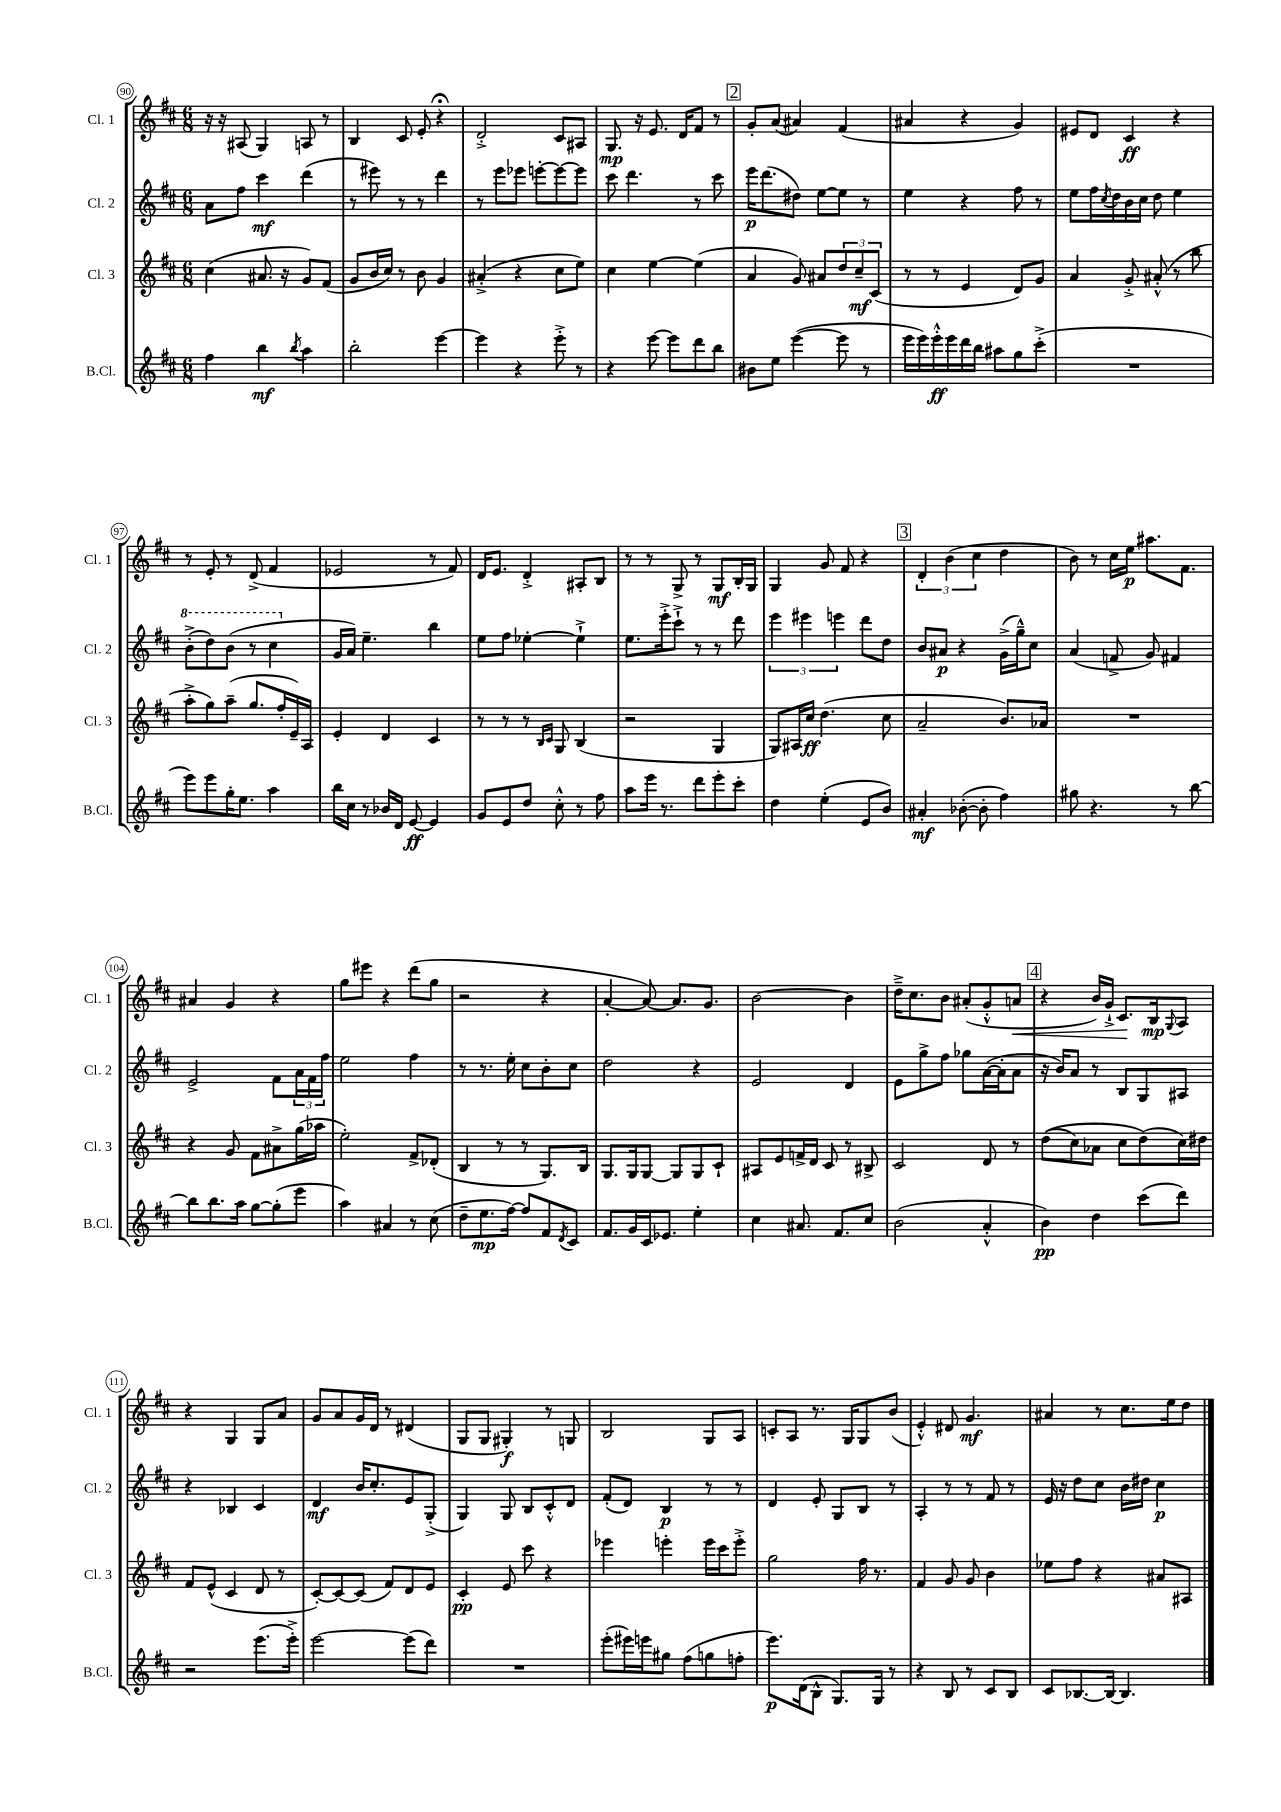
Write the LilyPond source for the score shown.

<<
\new StaffGroup <<
\new Staff = "s0" \with { instrumentName = "Cl. 1" shortInstrumentName = "Cl. 1" } {
    \clef treble \key d \major \numericTimeSignature \time 6/8
    r16 r16 ais8( g4) a8 r8 |
    b4 cis'8 e'8-. r4\fermata |
    d'2-.-> cis'8 ais8 |
    g8.\mp r16 e'8. d'16 fis'8 r8 |
    \mark \markup { \box "2" } g'8-. a'8( ais'4) fis'4( |
    ais'4 r4 g'4) |
    eis'8 d'8 cis'4\ff r4 |
    r8 e'8-. r8 d'8->( fis'4 |
    ees'2 r8 fis'8) |
    d'16 e'8. d'4-.-> ais8-. b8 |
    r8 r8 g8-> r8 g8\mf b16-. g16 |
    g4 g'8 fis'8 r4 |
    \mark \markup { \box "3" } \tuplet 3/2 { d'4-. b'4( cis''4 } d''4 |
    b'8) r8 cis''16 e''16\p ais''8. fis'8. |
    ais'4 g'4 r4 |
    g''8 eis'''8 r4 d'''8( g''8 |
    r2 r4 |
    a'4~-. a'8~) a'8. g'8. |
    b'2~ b'4 |
    d''16---> cis''8. b'8 ais'8-.( g'8-.-^ a'8\< |
    \mark \markup { \box "4" } r4 b'16) g'16-!-> cis'8.\! b16\mp \appoggiatura { g8 } a8 |
    r4 g4 g8 a'8 |
    g'8 a'8 g'16 d'16 r8 dis'4( |
    g8 g8 gis4-.\f) r8 g8 |
    b2 g8 a8 |
    c'8-. a8 r8. g16 g8 b'8( |
    e'4-.-^) dis'8 g'4.\mf |
    ais'4 r8 cis''8. e''16 d''8 \bar "|." |
}
\new Staff = "s1" \with { instrumentName = "Cl. 2" shortInstrumentName = "Cl. 2" } {
    \clef treble \key d \major \numericTimeSignature \time 6/8
    a'8 fis''8 cis'''4\mf d'''4( |
    r8 eis'''8) r8 r8 d'''4 |
    r8 e'''8 ees'''8 e'''8~-. e'''8~ e'''8 |
    cis'''8 d'''4. r8 cis'''8 |
    \mark \markup { \box "2" } e'''16\p d'''8.( dis''8) e''8~ e''8 r8 |
    e''4 r4 fis''8 r8 |
    e''8 fis''16 \acciaccatura { cis''8 } d''16 b'16 cis''16 d''8 e''4 |
    \ottava #1 b''8-.->( d'''8) b''8( r8 cis'''4 \ottava #0 |
    g'16 a'16) e''4.-- b''4 |
    e''8 fis''8 ees''4~-. ees''4-!-> |
    e''8. e'''16-.-> cis'''8-!-> r8 r8 d'''8 |
    \tuplet 3/2 { e'''4 eis'''4 e'''4 } d'''8 d''8 |
    \mark \markup { \box "3" } b'8 ais'8\p r4 g'16->( g''16---^) cis''8 |
    a'4( f'8-> g'8) fis'4 |
    e'2-> fis'8 \tuplet 3/2 { a'16 fis'16 fis''16 } |
    e''2 fis''4 |
    r8 r8. e''16-. cis''8 b'8-. cis''8 |
    d''2 r4 |
    e'2 d'4 |
    e'8 g''8-> fis''8 ges''8 a'16~( a'16-. a'8 |
    \mark \markup { \box "4" } r16 b'16) a'8 r8 b8 g8 ais8 |
    r4 bes4 cis'4 |
    d'4\mf b'16 cis''8.-. e'8 g8-.->( |
    g4) g8 b8 cis'8-.-^ d'8 |
    fis'8-.( d'8) b4\p r8 r8 |
    d'4 e'8-. g8 b8 r8 |
    a4-. r8 r8 fis'8 r8 |
    e'16 r16 d''8 cis''8 b'16 dis''16 cis''4\p \bar "|." |
}
\new Staff = "s2" \with { instrumentName = "Cl. 3" shortInstrumentName = "Cl. 3" } {
    \clef treble \key d \major \numericTimeSignature \time 6/8
    cis''4( ais'8. r16 g'8) fis'8( |
    g'8 b'16 cis''16) r8 b'8 g'4 |
    ais'4-.->( r4 cis''8 e''8) |
    cis''4 e''4~ e''4( |
    \mark \markup { \box "2" } a'4 g'8) ais'8 \tuplet 3/2 { d''8 cis''8--\mf cis'8( } |
    r8 r8 e'4 d'8) g'8 |
    a'4 g'8-.-> ais'8-.-^( r8 b''8 |
    a''8-.-> g''8) a''8--( g''8. fis''16-. e'16--) a16 |
    e'4-. d'4 cis'4 |
    r8 r8 r8 \grace { b16 cis'16 } g8 b4( |
    r2 g4 |
    g8) ais16 cis''16\ff d''4.( cis''8 |
    \mark \markup { \box "3" } a'2-- b'8.) aes'16 |
    R2. |
    r4 g'8 fis'8 ais'8-> g''16( aes''16 |
    e''2-.) fis'8-> des'8-.( |
    b4 r8 r8 g8.) b16 |
    g8. g16 g8~ g8 g8 cis'8-! |
    ais8 e'8 f'16-> d'16 cis'8 r8 bis8-> |
    cis'2 d'8 r8 |
    \mark \markup { \box "4" } d''8(\( cis''8) aes'8 cis''8 d''8(\) cis''16) dis''16 |
    fis'8 e'8-^( cis'4 d'8 r8 |
    cis'8~-.) cis'8~ cis'8( fis'8) d'8 e'8 |
    cis'4-.\pp e'8 cis'''8 r4 |
    ees'''4 e'''4-. e'''16 cis'''16 e'''8-.-> |
    g''2 fis''16 r8. |
    fis'4 g'8 g'8 b'4 |
    ees''8 fis''8 r4 ais'8 ais8 \bar "|." |
}
\new Staff = "s3" \with { instrumentName = "B.Cl." shortInstrumentName = "B.Cl." } {
    \clef treble \key d \major \numericTimeSignature \time 6/8
    fis''4 b''4\mf \acciaccatura { b''8 } a''4 |
    b''2-. e'''4~ |
    e'''4 r4 e'''8-.-> r8 |
    r4 e'''8~ e'''8 d'''8 b''8 |
    \mark \markup { \box "2" } bis'8 e''8 e'''4~( e'''8 r8 |
    e'''16 e'''16) e'''16-.-^\ff e'''16 d'''16 b''16 ais''8 g''8 cis'''8-.->( |
    R2. |
    e'''8) e'''8 g''16-. e''8. a''4 |
    b''16 cis''16 r8 bes'16 d'16 e'8~\ff e'4 |
    g'8 e'8 d''8 cis''8-.-^ r8 fis''8 |
    a''8 e'''16 r8. d'''8 e'''8-. cis'''8-. |
    d''4 e''4-.( e'8 b'8) |
    \mark \markup { \box "3" } ais'4-.\mf bes'8~-.( bes'8-. fis''4) |
    gis''8 r4. r8 b''8~ |
    b''8 b''8. a''16 g''8~ g''8-.( e'''8 |
    a''4) ais'4 r8 cis''8( |
    d''8-- e''8.\mp fis''16~) fis''8 fis'8 \acciaccatura { d'8 } cis'8 |
    fis'8. g'16 cis'16 ees'8. e''4-. |
    cis''4 ais'8. fis'8. cis''8 |
    b'2( a'4-.-^ |
    \mark \markup { \box "4" } b'4\pp) d''4 cis'''8( d'''8) |
    r2 e'''8.( e'''16-.->) |
    e'''2~ e'''8( d'''8) |
    R2. |
    e'''8-.( eis'''16) e'''16 gis''8 fis''8( g''8 f''8-. |
    e'''8.\p) d'16( b8-^ g8.) g16 r8 |
    r4 b8 r8 cis'8 b8 |
    cis'8 bes8.~ bes16~ bes4. \bar "|." |
}
>>
>>
\layout { \context { \Score currentBarNumber = #90 \override BarNumber.stencil = #(make-stencil-circler 0.1 0.3 ly:text-interface::print) } }
